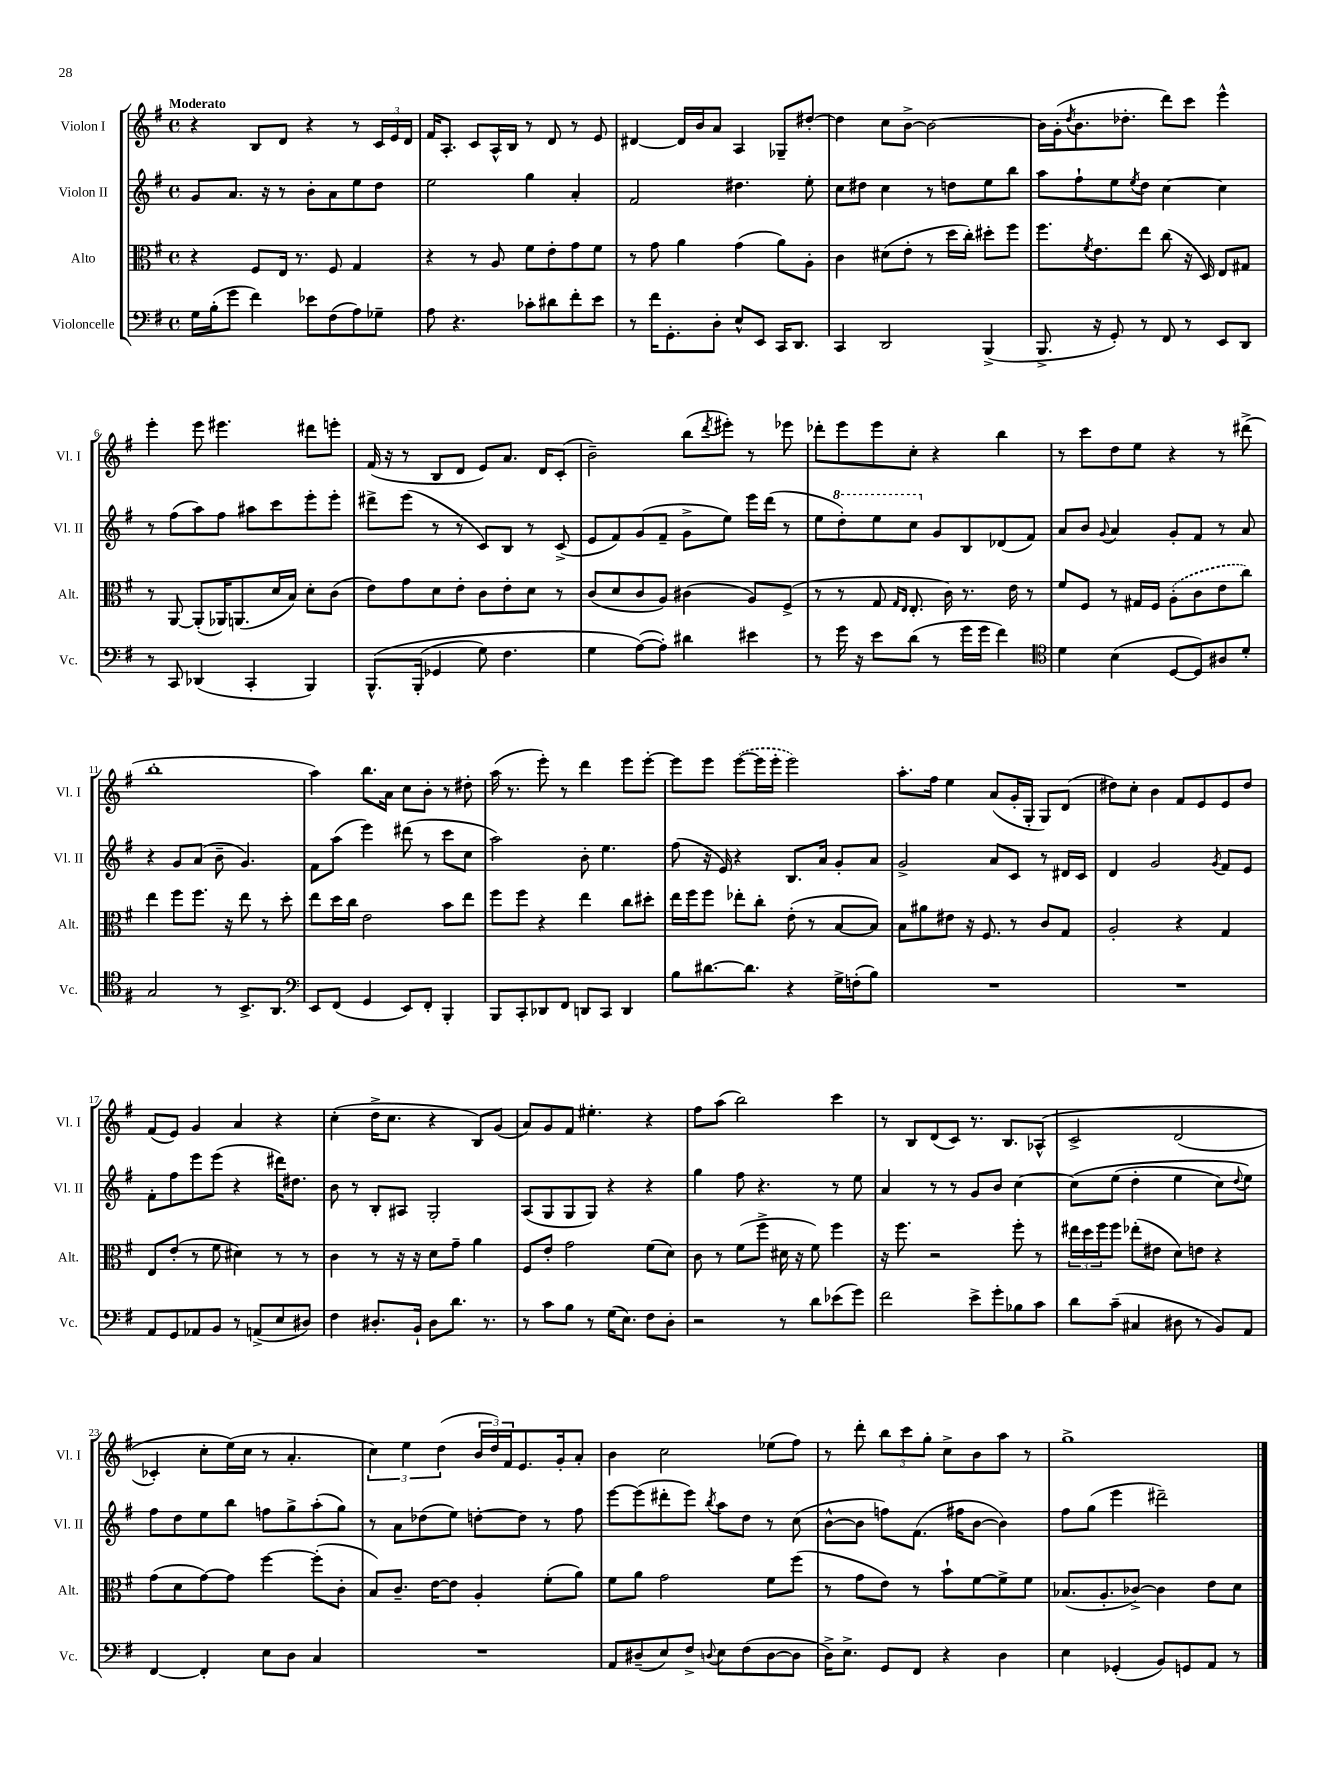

**kern	**kern	**kern	**kern
*staff4	*staff3	*staff2	*staff1
*clefF4	*clefC3	*clefG2	*clefG2
*k[f#]	*k[f#]	*k[f#]	*k[f#]
*M4/4	*M4/4	*M4/4	*M4/4
*met(c)	*met(c)	*met(c)	*met(c)
16G	4r	8g	4r
(16B'	.	.	.
8g	.	8.a	.
4f#)	8F#	.	8B
.	.	16r	.
.	16E	8r	8d
.	8.r	.	.
8e-	.	8b'	4r
(8F#	8F#	8a	.
8A)	4G	8ee	8r
8G-~	.	8dd	24c
.	.	.	24e
.	.	.	24d
=	=	=	=
8A	4r	2ee	16f#
.	.	.	8.A'
4.r	.	.	.
.	8r	.	8c
.	8A	.	16A^^
.	.	.	16B
8c-'	8f#	4gg	8r
8d#	8e'	.	8d
8f#'	8g	4a'	8r
8e	8f#	.	8e
=	=	=	=
8r	8r	2f#	[4d#
16f#	8g	.	.
8.GG'	.	.	.
.	4a	.	16d#]
.	.	.	16b
8D'	.	.	8a
8E^^	(4g	4.dd#	4A
8EE	.	.	.
16CC	8a)	.	8G-~
8.DD	.	.	.
.	8A'	8ee'	[8dd#'
=	=	=	=
4CC	4c	8cc	4dd#]
.	.	8dd#	.
2DD	(8d#	4cc	8cc
.	8e'	.	[8b^
.	8r	8r	2b_
.	16dd	8dd	.
.	16cc')	.	.
(4BBB^	8dd#'	8ee	.
.	8ff#	8bb	.
=	=	=	=
8.BBB^	8.ff#	8aa	16b]
.	.	.	(16g'
.	.	.	8qdd
.	.	8ff#`	8.b
.	8qf#	.	.
16r	8.e	.	.
8GG')	.	8ee	.
.	.	.	8.dd-'
.	.	8qee	.
8r	8ee	8dd	.
8FF#	(8cc	[4cc	8ddd)
8r	16r	.	8ccc
.	16D)	.	.
8EE	8E	4cc]	4eee^^
8DD	8G#	.	.
=	=	=	=
8r	8r	8r	4eee'
8CC	[8AA	(8ff#	.
(4DD-	(8AA']	8aa)	8eee
.	16AA-)	8ff#	4.eee#
.	(8.AA	.	.
4CC'	.	8aa#	.
.	16d	8ccc	.
.	16B)	.	.
4BBB)	8d'	8eee'	8ddd#
.	(8c	8eee'	8eee'
=	=	=	=
&(8.BBB^^	8e)	8ddd#^	(16f#
.	.	.	16r
.	8g	(8eee	8r
(16BBB'	.	.	.
4GG-	8d	8r	8B
.	8e'	8r	8d
8G)	8c	8c)	8e)
4.F#	8e'	8B	8.a
.	8d	8r	.
.	.	.	16d
.	8r	(8c^	(8c'
=	=	=	=
4G	(8c	8e	2b~)
.	8d	8f#)	.
([8A&)	8c	(8g	.
8A'])	8A)	8f#~	.
4d#	(4c#	8g^	(8bb
.	.	.	8qddd
.	.	8ee)	8eee#')
4e#	8A)	16eee	8r
.	.	(16ddd	.
.	(8F#^	8r	8eee-
=	=	=	=
8r	8r	8ee	8ddd-'
16g	8r	8ddd')	8eee
16r	.	.	.
8e	8G	8eee	8eee
.	16qqG	.	.
.	16qqE	.	.
(8d	8.E'	8ccc	8cc'
8r	.	8g	4r
.	16c)	.	.
16g	8.r	8B	.
16g	.	.	.
4f#)	.	(8d-	4bb
.	16e	.	.
.	8r	8f#)	.
=	=	=	=
*clefC4	*	*	*
4d	8f#	8a	8r
.	8F#	8b	8ccc
.	.	8qqg	.
(4B	8r	4a	8dd
.	16G#	.	8ee
.	16F#	.	.
[8D	(8A'	8g'	4r
8D])	8c	8f#	.
8A#	8e	8r	8r
8d'	8cc)	8a	(8ddd#^
=	=	=	=
2G	4ee	4r	1bb'
.	8ff#	8g	.
.	8.ff#	(8a	.
8r	.	8b~	.
.	16r	.	.
8.BB^	8ee	4.g)	.
.	8r	.	.
8.AA	.	.	.
.	8dd'	.	.
=	=	=	=
*clefF4	*	*	*
8EE	8ee	8f#	4aa)
(8FF#	16dd	(8aa	.
.	16cc	.	.
4GG	2e	4eee)	8.bb
.	.	.	16a
8EE)	.	(8ddd#	8cc
8FF#'	.	8r	8b'
4BBB'	8b	8ccc	8r
.	8ee	8cc	8dd#'
=	=	=	=
8BBB	8ff#	2aa)	(16aa
.	.	.	8.r
8CC'	8ff#	.	.
8DD-	4r	.	8eee')
8FF#	.	.	8r
8DD	4ee	8b'	4ddd
8CC	.	4.ee	.
4DD	8cc	.	8eee
.	8dd#'	.	[8eee'
=	=	=	=
8B	16ee	(8ff#	8eee]
.	16ff#	.	.
[8.d#	8ff#	16r	8eee
.	.	16e)	.
.	8ee-'	4r	([8eee
8.d#]	.	.	.
.	8cc'	.	16eee]
.	.	.	16eee'
4r	(8e'	8.B	2eee)
.	8r	.	.
.	.	16a	.
16G^	[8B	8g'	.
(16F'	.	.	.
8B)	8B])	8a	.
=	=	=	=
1r	8B	2g^	8.aa'
.	8a#	.	.
.	.	.	16ff#
.	8e#	.	4ee
.	16r	.	.
.	8.F#	.	.
.	.	8a	(8a
.	8r	8c	16g'
.	.	.	16G'
.	8c	8r	8G)
.	8G	16d#	(8d
.	.	16c	.
=	=	=	=
1r	2A'	4d	8dd#)
.	.	.	8cc'
.	.	2g	4b
.	4r	.	8f#
.	.	.	8e
.	.	8qg	.
.	4G	8f#	8e
.	.	8e	8dd#
=	=	=	=
8AA	8E	8f#'	(8f#
8GG	(8e'	8ff#	8e)
8AA-	8r	8eee	4g
8BB	8f#	(8eee	.
8r	4d#)	4r	4a
(8AA^	.	.	.
8E	8r	16ddd#)	4r
.	.	8.dd#	.
8D#)	8r	.	.
=	=	=	=
4F#	4c	8b	(4cc'
.	.	8r	.
8.D#'	8r	8B'	16dd^
.	.	.	8.cc
.	16r	8A#	.
16BB`	16r	.	.
8D#	8d	2G'	4r
8.d	8g~	.	.
.	4a	.	8B)
8.r	.	.	.
.	.	.	(8g
=	=	=	=
8r	8F#	(8A	8a)
8c	8e'	8G	8g
8B	2g	8G	8f#
8r	.	8G)	4.ee#'
(16G	.	4r	.
8.E)	.	.	.
8F#	(8f#	4r	4r
8D'	8d)	.	.
=	=	=	=
2r	8c	4gg	8ff#
.	8r	.	(8aa
.	(8f#	8ff#	2bb)
.	8ff#^	4.r	.
8r	16d#	.	.
.	16r	.	.
8d	8f#)	.	.
(8e-	4ff#	8r	4ccc
8g)	.	8ee	.
=	=	=	=
2f#	16r	4a	8r
.	8.ff#	.	.
.	.	.	8B
.	2r	8r	(8d
.	.	8r	8c)
8e^	.	8g	8.r
8g'	.	8b	.
.	.	.	8.B
8B-	8ff#'	[4cc	.
8c	8r	.	&(8A-^^
=	=	=	=
8d	24ee#	&(8cc]	2c^
.	24dd	.	.
.	24ff#	.	.
(8c~	8ff#	(8ee	.
4C#	(8ee-'	4dd'	.
.	8e#	.	.
8D#	8d)	4ee	(2d
8r	8e	.	.
8BB)	4r	8cc)	.
.	.	8qqdd	.
8AA	.	8ee&)	.
=	=	=	=
[4FF#	(8g	8ff#	4c-')
.	8d	8dd	.
4FF#']	[8g)	8ee	8cc'
.	8g]	8bb	(16ee&)
.	.	.	16cc
8E	[4ff#	8ff	8r
8D	.	8gg^	4.a'
4C	(8ff#']	(8aa'	.
.	8c'	8gg)	.
=	=	=	=
1r	8B)	8r	6cc)
.	8.c~	8a	.
.	.	.	6ee
.	.	(8dd-	.
.	[16e	.	.
.	.	.	(6dd
.	8e]	8ee)	.
.	4A'	[8dd'	24b
.	.	.	24dd)
.	.	.	24f#
.	.	8dd]	8.e
.	(8f#'	8r	.
.	.	.	16g'
.	8a)	8ff#	8a'
=	=	=	=
8AA	8f#	[8eee	4b
(8D#~	8a	(8eee]	.
8E)	2g	8ddd#'	2cc
8F#^	.	8eee)	.
8qqD	.	8qbb	.
8E	.	8aa	.
(8F#	.	8dd	.
[8D	8f#	8r	(8ee-
8D]	(8ff#	(8cc	8ff#)
=	=	=	=
16D^)	8r	[8b^^	8r
8.E^	.	.	.
.	8g	8b]	8ddd'
8GG	8e)	8ff)	12bb
.	.	.	12ccc
8FF#	8r	(8.f#	.
.	.	.	12gg'
4r	8b`	.	8cc^
.	.	16ff#	.
.	[8f#	[8b	8b
4D	8f#^]	4b])	8aa
.	8f#	.	8r
=	=	=	=
4E	(8.B-	8ff#	1gg^
.	.	(8gg	.
.	8.A'	.	.
(4GG-'	.	4eee	.
.	[8c-^)	.	.
8BB)	4c-]	2ddd#~)	.
8GG	.	.	.
8AA	8e	.	.
8r	8d	.	.
==	==	==	==
*-	*-	*-	*-
